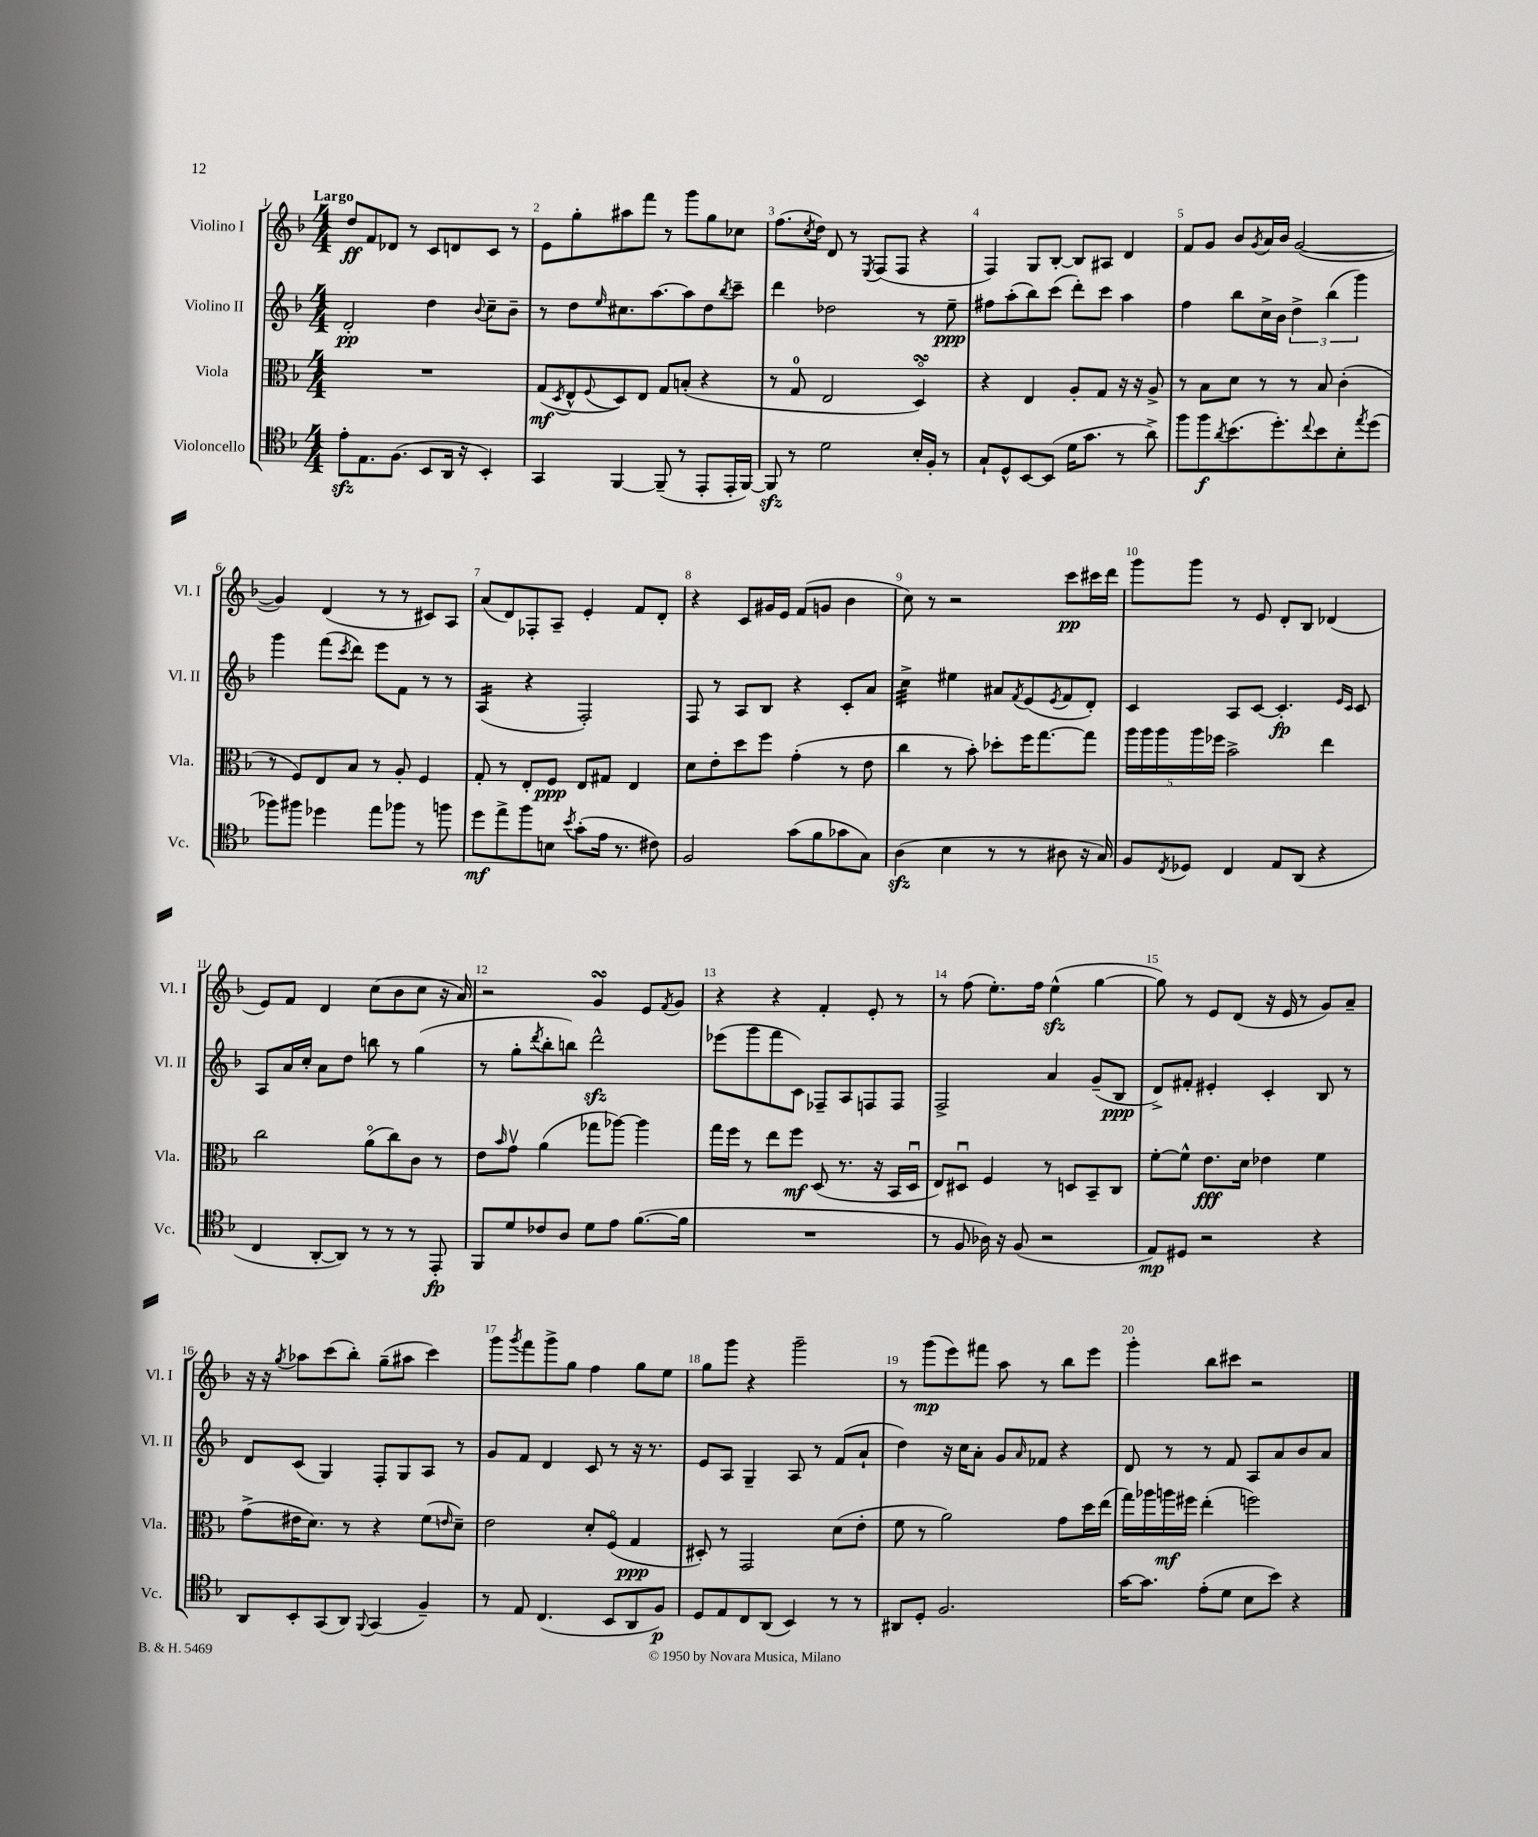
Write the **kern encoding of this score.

**kern	**kern	**kern	**kern
*staff4	*staff3	*staff2	*staff1
*clefC4	*clefC3	*clefG2	*clefG2
*k[b-]	*k[b-]	*k[b-]	*k[b-]
*M4/4	*M4/4	*M4/4	*M4/4
8e'	1r	2d'	8dd
8.E	.	.	8f
.	.	.	8d-
(8.F	.	.	.
.	.	.	8r
8BB-	.	4dd	8c
16AA	.	.	8d
16r	.	.	.
.	.	8qqb-	.
4BB-')	.	8cc~	8c
.	.	8b-~	8r
=	=	=	=
4GG	(8G	8r	8e
.	8qD	.	.
.	8E^^	8dd	8gg'
.	8qqF	16qqee	.
[4FF	8D)	8.cc#	8aa#
.	8E	.	8fff
.	.	[8.aa	.
(8FF~]	8G	.	8r
8r	(8B'	8aa]	8ggg
8EE'	4r	8dd	8gg
.	.	8qbb-	.
16EE'	.	8ccc~	8cc-
[16FF)	.	.	.
=	=	=	=
8FF]	8r	4ddd	(8.ff
8r	8G	.	.
.	.	.	8qcc
.	.	.	16dd)
2d	2E	2dd-	8d
.	.	.	8r
.	.	.	8qE
.	.	.	(8F
.	.	.	8F
16B-'	4Do)	8r	4r
16F'	.	.	.
8r	.	8ee~	.
=	=	=	=
8G`	4r	8ff#	4F)
8D^^	.	(8aa'	.
[8BB-	4E	8bb-)	8G
(8BB-]	.	(8ccc	[8B-'
16d	8A'	8ddd')	8B-]
8.g	.	.	.
.	8G	8ccc	8A#
8r	16r	4aa	4d
.	16r	.	.
8a^)	8A^	.	.
=	=	=	=
8ff	8r	4ff	8f
8ff	8B-	.	8g
8qa	.	.	.
(8.b-	8d	8bb-	8b-
.	.	.	8qg
.	8r	16cc^	16a
8.dd')	.	16b-	16b-
.	8r	6dd^	([2g
8qqcc	.	.	.
8b-	8B-	.	.
.	.	(6bb-	.
8B-'	(4c'	.	.
.	.	6ggg)	.
8qee	.	.	.
(8dd	.	.	.
=	=	=	=
8ff-)	8r	4ggg	4g])
8ff#	8F)	.	.
4dd-	8E	(8fff	(4d
.	.	8qccc	.
.	8B-	8ddd)	.
8ee	8r	8eee	8r
8ff-	8A'	8f	8r
8r	4F	8r	8c#)
8ff	.	8r	8A
=	=	=	=
8dd	8G'	(4A	(8a
8ee^	8r	.	8d)
8ff	8E'	4r	8F-'
8B	8F	.	8A~
8qb-	.	.	.
(8g'	8E	2F')	4e'
16e	8G#	.	.
8.r	.	.	.
.	4E	.	8f
8c#)	.	.	8d'
=	=	=	=
2F	8d	8F	4r
.	8e'	8r	.
.	8dd	8A	8c
.	8ff	8B-	16g#
.	.	.	16e
(8g	(4g'	4r	(8f
8f	.	.	8g
8g-	8r	8c'	4b-
8G)	8e	8a	.
=	=	=	=
(4A	4cc	4cc^	8cc)
.	.	.	8r
4B-	8r	4ee#	2r
.	8b-')	.	.
8r	8dd-'	8a#	.
.	.	8qf	.
8r	16ff	(8e	.
.	[8.gg	.	.
.	.	8qe	.
8A#	.	8f	8ccc
16r	8gg]	8d')	16ccc#
16G)	.	.	16ddd
=	=	=	=
8F	20aa	4c	8ggg
.	20aa	.	.
.	20aa	.	.
8qC	.	.	.
8D-	.	.	8ggg
.	20aa	.	.
.	20ff-	.	.
4C	2b-^	8A	8r
.	.	[8c	8e
8E	.	4.c']	8d'
(8AA	.	.	8B-
4r	4ee	.	(4d-
.	.	16qqe	.
.	.	16qqc	.
.	.	8c	.
=	=	=	=
4C	2cc	8A	8e)
.	.	16a	8f
.	.	16cc'	.
[8AA'	.	8a	4d
8AA])	.	8dd	.
8r	(8ao	8bb	(8cc
8r	8cc)	8r	8b-
8r	8c	(4gg	8cc
8EE'	8r	.	16r
.	.	.	16a)
=	=	=	=
8FF	8e	8r	2r
.	16qqb-	.	.
8d	8gv	8gg'	.
.	.	8qddd	.
8c-	(4a	8bb-'	.
8A	.	8bb)	.
8d	8gg-	2ddd^^	4g
8e	[8aa-)	.	.
([8.f	4aa-]	.	8e
.	.	.	8qf
.	.	.	8g
16f]	.	.	.
=	=	=	=
1r	16gg	(8eee-	4r
.	16ff	.	.
.	8r	8ggg	.
.	8ee	8fff	4r
.	8ff	8c)	.
.	(8D	8F-~	4f'
.	8.r	8A	.
.	.	8F	8e'
.	16r	.	.
.	16BB-	8F	8r
.	16Du	.	.
=	=	=	=
8r	8E)	2F^	8r
8F	8D#u	.	(8ff
16A-)	4F	.	8.ee')
16r	.	.	.
(8F	.	.	.
.	.	.	16ff
2r	8r	4a	(4ee^^
.	8D	.	.
.	8BB-~	(8g~	[4gg
.	8C	8B-	.
=	=	=	=
8E)	[8f'	8d^)	8gg])
8D#	8f^^]	8f#'	8r
2r	8.e	4e#'	8e
.	.	.	(8d
.	16d	.	.
.	4e-	4c'	16r
.	.	.	16e
.	.	.	8r
4r	4f	8B-	8g)
.	.	8r	8a~
=	=	=	=
8AA	(8g^	8d	16r
.	.	.	16r
.	.	.	8qgg
8BB-'	16e#	(8c	8aa-
.	8.d)	.	.
(8GG	.	4G)	(8ccc
8AA)	8r	.	8bb-')
8qqFF	.	.	.
(4GG	4r	8F'	(8gg~
.	.	8G	8aa#
4F~)	(8f	8A	4ccc)
.	16qqe	.	.
.	8d~)	8r	.
=	=	=	=
8r	2e	8g	8ggg
.	.	.	8qggg
8E	.	8f	8fff
(4.C	.	4d	8ggg^
.	.	.	8gg
.	8d'	8c	4ff
8BB-	(8Fo	8r	.
8AA	4G	16r	8gg
.	.	8.r	.
8F)	.	.	8ee
=	=	=	=
8D	8D#')	8e	8gg
8E	8r	8A	8ggg
8C	2GG	4G~	4r
(8AA	.	.	.
4BB-)	.	8A	2ggg~
.	.	8r	.
8r	(8d	(8f	.
8r	8e'	8a`	.
=	=	=	=
8AA#	8f	4dd)	8r
8D'	8r	.	(8ggg
2.F	2a)	16r	8eee)
.	.	16cc	.
.	.	8a'	8fff#
.	.	8g	8aa
.	.	16qqa	.
.	.	8f-	8r
.	8g	4r	8bb-
.	16dd	.	8eee
.	(16ee	.	.
=	=	=	=
[16g	16gg)	8d	4ggg'
8.g]	16aa-	.	.
.	16aa	8r	.
.	16ff#	.	.
(8e'	(4ee'	8r	8bb-
8d	.	8f	8ccc#
8B-	2ff)	8A	2r
8b-)	.	8a	.
4r	.	8b-	.
.	.	8a	.
==	==	==	==
*-	*-	*-	*-
